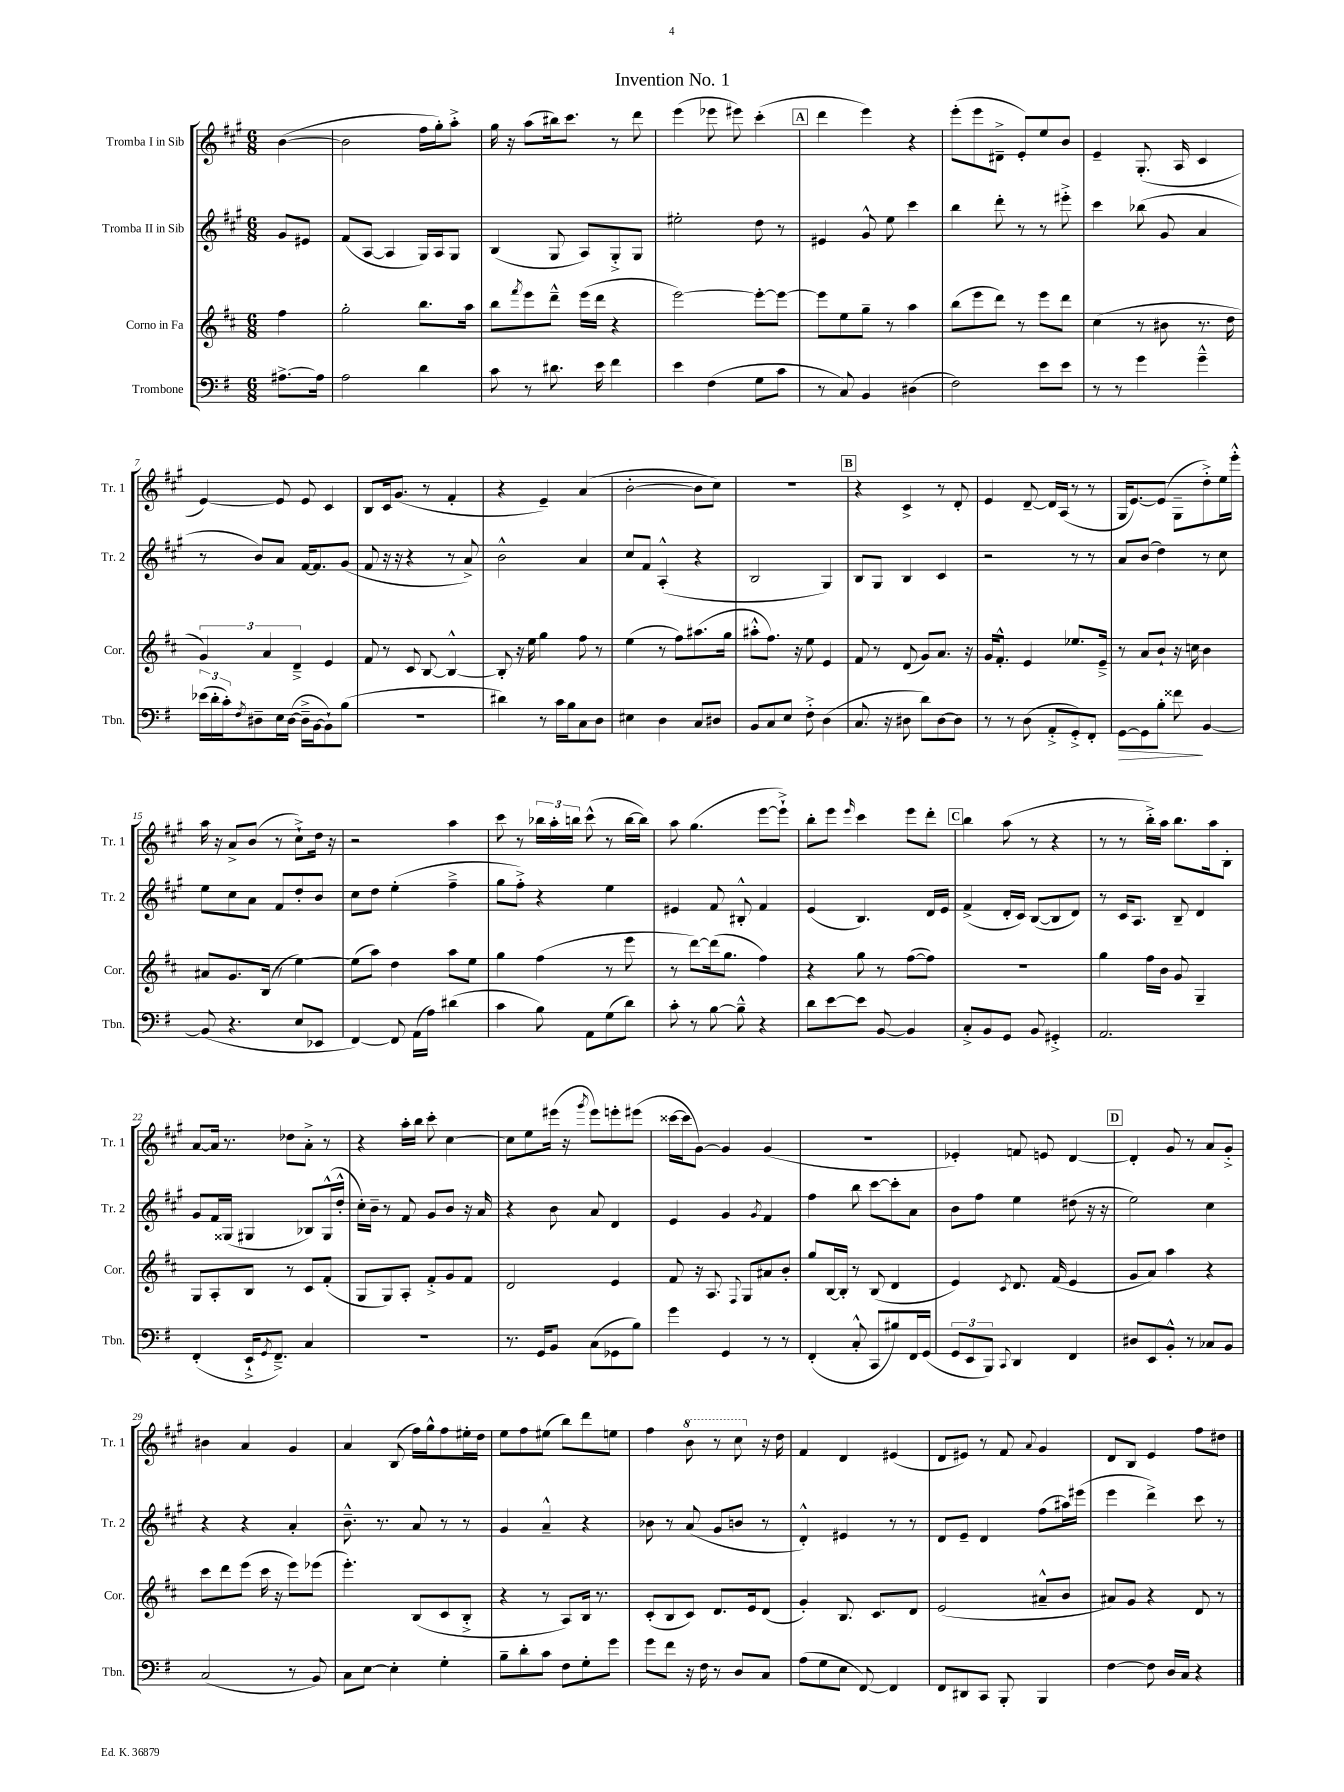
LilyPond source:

\header { title = "Invention No. 1" }
<<
\new StaffGroup <<
\new Staff = "s0" \with { instrumentName = "Tromba I in Sib" shortInstrumentName = "Tr. 1" } {
    \clef treble \key a \major \numericTimeSignature \time 6/8 \partial 4
    b'4~( |
    b'2 fis''16 gis''16-.) a''8-.-> |
    gis''16 r16 a''8( bis''16) cis'''8. r8 d'''8 |
    e'''4( ees'''8 eis'''8) cis'''4-.( |
    \mark \markup { \box "A" } d'''4 e'''4) r4 |
    e'''8-.( e'''8 dis'8---> e'8-.) e''8 b'8 |
    e'4-- gis8.-.( a16 cis'4 |
    e'4~) e'8 e'8 cis'4 |
    b8 cis'16 gis'8.( r8 fis'4-. |
    r4 e'4--) a'4( |
    b'2~-. b'8 cis''8) |
    R2. |
    \mark \markup { \box "B" } r4 cis'4-> r8 d'8-. |
    e'4 d'8~-- d'16 a16( r8 r8 |
    gis16 e'8.~) e'8( gis8-- d''8-.->) e''16 e'''16-.-^ |
    a''16 r16 a'8-> b'8( r8 cis''8-!->) d''16 r16 |
    r2 a''4 |
    cis'''8 r8 \tuplet 3/2 { bes''16 a''16-. b''16 } cis'''8-^( r8 b''16~ b''16) |
    a''8 gis''4.( e'''8~ e'''8-!->) |
    b''8-. e'''8 \grace { e'''16 } cis'''4 e'''8 d'''8-. |
    \mark \markup { \box "C" } b''4 a''8( r8 r4 |
    r8 r8 b''16-.->) a''16 b''8. a''16 b8-. |
    a'8~ a'16 r8. des''8 a'8-.-> r8 |
    r4 a''16-. b''16 cis'''8-. cis''4~ |
    cis''8 e''8 eis'''16( r16 \acciaccatura { gis'''8 } eis'''8) e'''8-. eis'''8( |
    cisis'''16~ cisis'''16 gis'8~) gis'4 gis'4( |
    R2. |
    ees'4-.) f'8 e'8 d'4~ |
    \mark \markup { \box "D" } d'4-. gis'8 r8 a'8 gis'8-.-> |
    bis'4 a'4 gis'4 |
    a'4 b8( fis''16) gis''16-^ fis''8 eis''16-. d''16 |
    e''8 fis''8 eis''8( b''8) d'''8 e''8 |
    fis''4 \ottava #1 b''8 r8 cis'''8 \ottava #0 r16 d''16 |
    fis'4 d'4 eis'4( |
    d'8 eis'8) r8 fis'8 \appoggiatura { a'8 } gis'4 |
    d'8 b8 e'4 fis''8 dis''8 \bar "|." |
}
\new Staff = "s1" \with { instrumentName = "Tromba II in Sib" shortInstrumentName = "Tr. 2" } {
    \clef treble \key a \major \numericTimeSignature \time 6/8 \partial 4
    gis'8 eis'8 |
    fis'8( a8~ a4 gis16) a16 gis8 |
    b4( gis8 a8) gis8-.-> gis8 |
    eis''2-. d''8 r8 |
    \mark \markup { \box "A" } eis'4 gis'8-^ e''8 cis'''4 |
    b''4 d'''8-. r8 r8 eis'''8-.-> |
    cis'''4 bes''8( gis'8 a'4 |
    r8 b'8) a'8 fis'16~ fis'8. gis'8( |
    fis'8 r16 r16 r4 r8 a'8->) |
    b'2-^ a'4 |
    cis''8 fis'8 a4-.-^( r4 |
    b2 gis4) |
    \mark \markup { \box "B" } b8 gis8 b4 cis'4 |
    r2 r8 r8 |
    a'8 b'8( d''4) r8 cis''8 |
    e''8 cis''8 a'8 fis'8 d''8-. b'8 |
    cis''8 d''8 e''4-.( fis''4---> |
    gis''8 fis''8-.->) r4 e''4 |
    eis'4 fis'8 bis8-.-^ fis'4 |
    e'4( b4.) d'16 e'16 |
    \mark \markup { \box "C" } fis'4->( d'16-. cis'16) b8~( b8 d'8) |
    r8 cis'16 a8. b8-- d'4 |
    gis'8 fis'16 gisis16( gis4 bes8) gis16-^( d''16-.-^ |
    cis''16-.) b'16-- r8 fis'8 gis'8 b'8 r16 a'16 |
    r4 b'8 a'8 d'4 |
    e'4 gis'4 \acciaccatura { gis'8 } fis'4 |
    fis''4 b''8 cis'''8~ cis'''8-. a'8 |
    b'8 fis''8 e''4 dis''8( r16 r16 |
    \mark \markup { \box "D" } e''2) cis''4 |
    r4 r4 a'4-. |
    b'8.---^ r8. a'8 r8 r8 |
    gis'4 a'4---^ r4 |
    bes'8 r8 a'8( gis'8 b'8 r8 |
    d'4-.-^) eis'4 r8 r8 |
    d'8 e'8-- d'4 fis''8( ais''16) eis'''16( |
    e'''4 d'''4->) cis'''8 r8 \bar "|." |
}
\new Staff = "s2" \with { instrumentName = "Corno in Fa" shortInstrumentName = "Cor." } {
    \clef treble \key d \major \numericTimeSignature \time 6/8 \partial 4
    fis''4 |
    g''2-. b''8. a''16 |
    b''8 \acciaccatura { fis'''8 } e'''8 d'''8---^ e'''16( d'''16 r4 |
    e'''2~) e'''8~-. e'''8~ |
    \mark \markup { \box "A" } e'''8 e''8 g''8-- r8 a''4 |
    b''8( e'''8 d'''8) r8 e'''8 d'''8 |
    cis''4( r8 bis'8 r8. d''16 |
    \tuplet 3/2 { g'4) a'4 d'4---> } e'4 |
    fis'8 r8 cis'8 b8~ b4~-^ |
    b8-. r16 e''16 g''4 fis''8 r8 |
    e''4( r8 fis''8) ais''8.( g''16 |
    ais''8-.-^ fis''8.) r16 e''8 e'4 |
    \mark \markup { \box "B" } fis'8 r8 d'8( g'8) a'8. r16 |
    g'16 fis'8.-.-^ e'4 ees''8. e'16---> |
    r8 a'8 b'8-! r16 c''16 b'4 |
    ais'8 g'8. b16( r8 e''4~) |
    e''8( a''8) d''4 a''8 e''8 |
    g''4 fis''4( r8 e'''8 |
    r8 d'''8~) d'''16( g''8. fis''4) |
    r4 g''8 r8 fis''8~( fis''8) |
    \mark \markup { \box "C" } R2. |
    g''4 fis''16 b'16 g'8 g4-- |
    g8 a8-. b8 r8 cis'8 fis'8-.( |
    g8 g8) a8-. fis'8-.-> g'8 fis'8 |
    d'2 e'4 |
    fis'8 r16 a8. \appoggiatura { fis8 } g8 ais'8 b'8-. |
    g''8 b16~ b16-. r8 b8( d'4 |
    e'4) \acciaccatura { cis'8 } d'8. fis'16( e'4 |
    \mark \markup { \box "D" } g'8 a'8) a''4 r4 |
    cis'''8 d'''8 e'''8( cis'''16 r16 e'''8) ees'''8( |
    e'''4.-.) b8( cis'8 b8-.-> |
    r4 r8 a8) b16 r8. |
    cis'8-.( b8 cis'8) d'8. e'16 d'8( |
    g'4-.) b8. cis'8. d'8 |
    e'2( ais'8---^ b'8 |
    ais'8) g'8 r4 d'8 r8 \bar "|." |
}
\new Staff = "s3" \with { instrumentName = "Trombone" shortInstrumentName = "Tbn." } {
    \clef bass \key g \major \numericTimeSignature \time 6/8 \partial 4
    ais8.~-> ais16 |
    a2 d'4 |
    c'8 r8 dis'8. e'16 fis'4 |
    e'4 fis4( g8 c'8 |
    \mark \markup { \box "A" } r8 c8) b,4 dis4( |
    fis2) e'8 e'8 |
    r8 r8 g'4 g'4---^ |
    \tuplet 3/2 { ees'16( d'16-. c'16-.) } \acciaccatura { fis8 } dis8-- e16 dis16~( dis16---> b,16~ b,8-!) b8( |
    R2. |
    dis'4) r8 c'16 b16 c8 d8 |
    eis4 d4 c8 dis8 |
    b,8 c8 e8 fis8-.-> d4( |
    \mark \markup { \box "B" } c8. r16 dis8 d'8) dis8~ dis8 |
    r8 r8 d8( a,8-.-> g,8-.->) fis,8-. |
    g,8~\> g,8 b8-. fisis'8\! b,4~ |
    b,8( r4. e8 ees,8 |
    fis,4~) fis,8 a,16( a16) dis'4( |
    c'4 b8) a,8 g8( d'8) |
    c'8-. r8 b8~ b8---^ r4 |
    d'8 e'8~ e'8 b,8~ b,4 |
    \mark \markup { \box "C" } c8-.-> b,8 g,8 b,8 gis,4-.-> |
    a,2. |
    fis,4-.( e,16-!-> \acciaccatura { g,8 } fis,8.--->) c4 |
    R2. |
    r8. g,16 b,8 c8( ges,8 b8) |
    g'4 g,4 r8 r8 |
    fis,4-.( c8-.-^ c,8 bis8) fis,16 g,16( |
    \tuplet 3/2 { g,8 e,8 b,,8) } \appoggiatura { c,8 } d,4 fis,4 |
    \mark \markup { \box "D" } dis8 e,8 b,8-.-^ r8 ces8 b,8 |
    c2( r8 b,8) |
    c8 e8~ e4-. g4-. |
    b8-- d'8-. c'8 fis8 g8-. g'8 |
    g'8 fis'8 r16 fis16 r8 d8 c8 |
    a8( g8 e8 fis,8~) fis,4 |
    fis,8 dis,8 c,8 b,,8-. b,,4 |
    fis4~ fis8 d16 c16 r4 \bar "|." |
}
>>
>>
